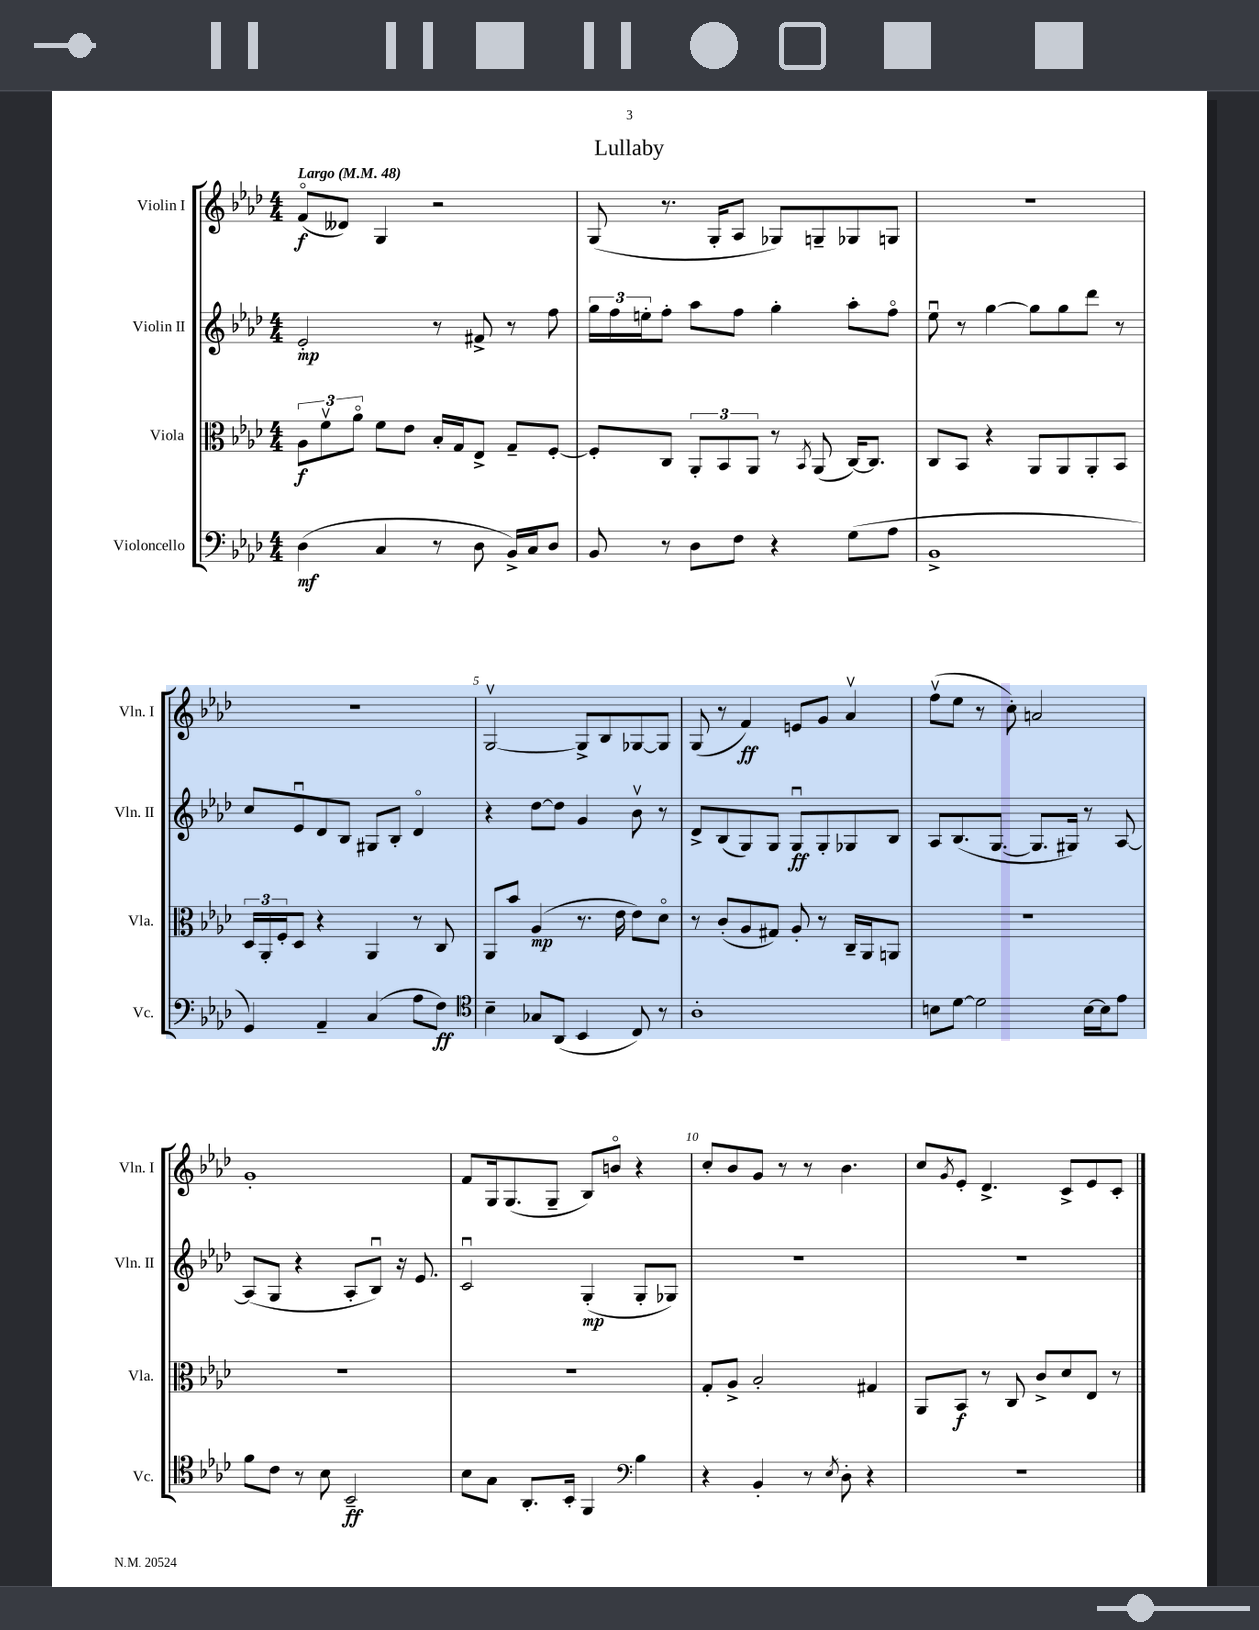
\header { title = "Lullaby" }
<<
\new StaffGroup <<
\new Staff = "s0" \with { instrumentName = "Violin I" shortInstrumentName = "Vln. I" } {
    \clef treble \key aes \major \numericTimeSignature \time 4/4 \tempo "Largo" 4 = 48
    f'8\flageolet\f( deses'8) g4 r2 |
    g8( r8. g16-. aes8 ges8) g8-- ges8 g8 |
    R1 |
    R1 |
    g2~\upbow g8-> bes8 ges8~ ges8 |
    g8( r8 f'4\ff) e'8 g'8 aes'4\upbow |
    f''8\upbow( ees''8 r8 c''8-.) a'2 |
    g'1-. |
    f'8 g16 g8.( g8-- bes8) b'8\flageolet r4 |
    c''8-. bes'8 g'8 r8 r8 bes'4. |
    c''8 \acciaccatura { g'8 } ees'8-. des'4.-> c'8-> ees'8 c'8-. \bar "|." |
}
\new Staff = "s1" \with { instrumentName = "Violin II" shortInstrumentName = "Vln. II" } {
    \clef treble \key aes \major \numericTimeSignature \time 4/4
    ees'2-.\mp r8 fis'8-> r8 f''8 |
    \tuplet 3/2 { g''16 f''16 e''16-. } f''8-. aes''8 f''8 g''4-. aes''8-. f''8\flageolet |
    ees''8\downbow r8 g''4~ g''8 g''8 des'''8 r8 |
    c''8 ees'8\downbow des'8 bes8 gis8 bes8-. des'4\flageolet |
    r4 des''8~ des''8 g'4 bes'8\upbow r8 |
    des'8-> bes8( g8) g8 g8\downbow\ff g8-. ges8 bes8 |
    aes8 bes8.( g8.~ g8. gis16) r8 aes8~ |
    aes8( g8 r4 aes8-. bes8\downbow) r16 ees'8. |
    c'2\downbow g4-.\mp( g8-. ges8) |
    R1 |
    R1 \bar "|." |
}
\new Staff = "s2" \with { instrumentName = "Viola" shortInstrumentName = "Vla." } {
    \clef alto \key aes \major \numericTimeSignature \time 4/4
    \tuplet 3/2 { aes8\f f'8\upbow aes'8\flageolet } f'8 ees'8 bes16-. g16 ees8-> g8-- f8~-. |
    f8-. c8 \tuplet 3/2 { aes,8-. bes,8 aes,8 } r8 \acciaccatura { bes,8 } aes,8( c16~) c8. |
    c8 bes,8 r4 aes,8 aes,8 aes,8-. bes,8 |
    \tuplet 3/2 { des16 aes,16-. f16-. } des8 r4 aes,4 r8 c8 |
    aes,8 bes'8 aes4\mp( r8. ees'16 ees'8) des'8\flageolet |
    r8 c'8-.( aes8 gis8) aes8-. r8 c16-- aes,16 a,8 |
    R1 |
    R1 |
    R1 |
    g8-. aes8-> bes2-. gis4 |
    aes,8 bes,8\f r8 c8 c'8-> des'8 ees8 r8 \bar "|." |
}
\new Staff = "s3" \with { instrumentName = "Violoncello" shortInstrumentName = "Vc." } {
    \clef bass \key aes \major \numericTimeSignature \time 4/4
    des4\mf( c4 r8 des8 bes,16->) c16 des8 |
    bes,8 r8 des8 f8 r4 g8( aes8 |
    bes,1-> |
    g,4) aes,4-- c4( aes8 f8\ff) |
    \clef tenor bes4-- ges8 aes,8( bes,4 c8) r8 |
    aes1-. |
    b8 des'8~ des'2 b16~ b16 ees'8 |
    f'8 c'8 r8 bes8 bes,2--\ff |
    bes8 g8 aes,8.-. bes,16-. f,4 \clef bass bes4 |
    r4 bes,4-. r8 \acciaccatura { ees8 } des8-. r4 |
    r1 \bar "|." |
}
>>
>>
\layout { \context { \Score \override BarNumber.break-visibility = ##(#f #t #t) barNumberVisibility = #(every-nth-bar-number-visible 5) } }
